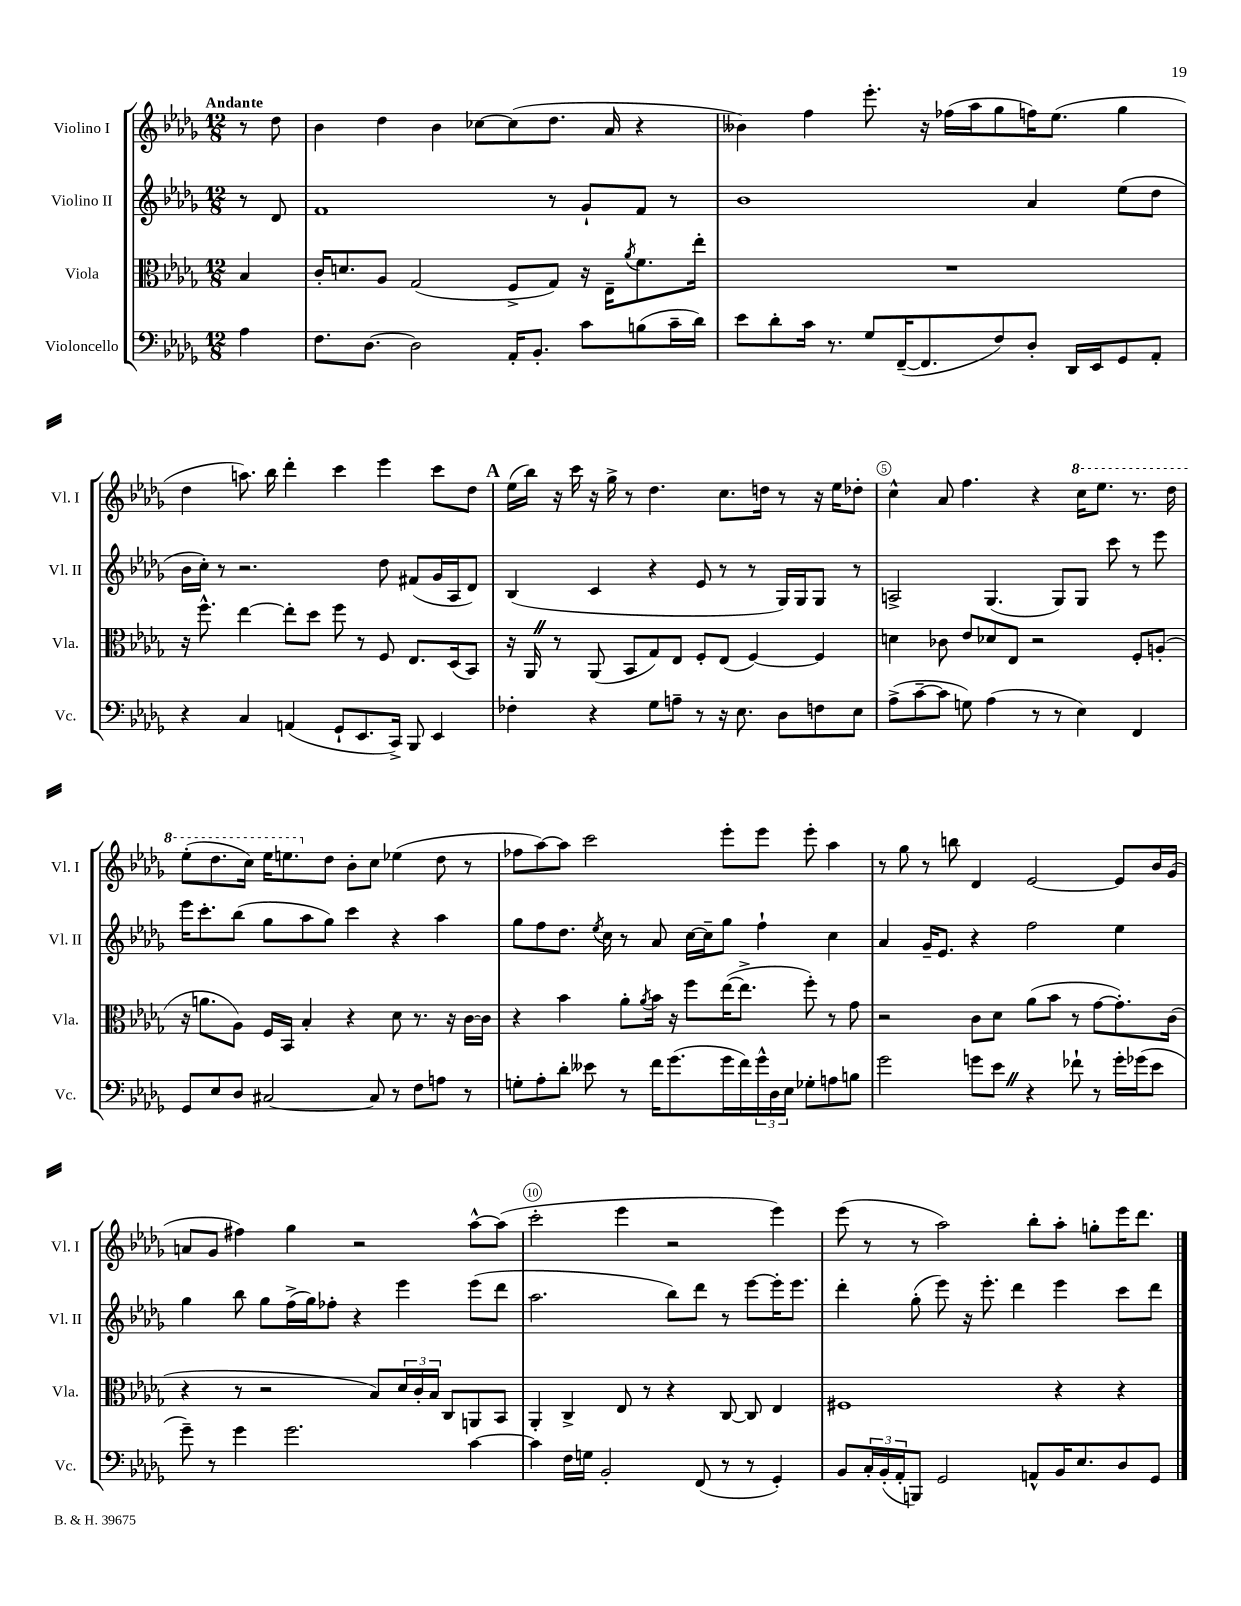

**kern	**kern	**kern	**kern
*staff4	*staff3	*staff2	*staff1
*clefF4	*clefC3	*clefG2	*clefG2
*k[b-e-a-d-g-]	*k[b-e-a-d-g-]	*k[b-e-a-d-g-]	*k[b-e-a-d-g-]
*M12/8	*M12/8	*M12/8	*M12/8
4A-	4B-	8r	8r
.	.	8d-	8dd-
=	=	=	=
8.F	16c'	1f	4b-
.	8.d	.	.
[8.D-	.	.	.
.	8A-	.	4dd-
2D-]	(2G-	.	.
.	.	.	4b-
.	.	.	[8cc-
16AA-'	8F^	.	(8cc-]
8.BB-'	.	.	.
.	8G-)	8r	8.dd-
8c	16r	8g-`	.
.	16E-~	.	16a-
.	8qa-	.	.
(8B	8.f	8f	4r
16c~	.	8r	.
16d-)	16ee-'	.	.
=	=	=	=
8e-	1.r	1b-	4b--)
8d-'	.	.	.
16c	.	.	4ff
8.r	.	.	.
8G-	.	.	8.eee-'
([16FF~	.	.	.
8.FF]	.	.	16r
.	.	.	(16ff-
.	.	.	16aa-
8F)	.	.	8gg-
8D-'	.	4a-	16ff)
.	.	.	(8.ee-
16DD-	.	.	.
16EE-	.	.	.
8GG-	.	(8ee-	4gg-
8AA-'	.	8dd-	.
=	=	=	=
4r	16r	16b-	4dd-
.	8.ff^^	16cc')	.
.	.	8r	.
4C	[4ee-	2.r	8.aa)
.	.	.	16bb-
(4AA	8ee-']	.	4ddd-'
.	8dd-	.	.
8GG-`	8ff	.	4ccc
8.EE-	8r	.	.
.	8F	8dd-	4eee-
16CC^)	.	.	.
8BBB-	8.E-	(8f#	.
4EE-	.	16g-	8ccc
.	(16D-	16A-	.
.	8BB-)	8d-)	8dd-
=	=	=	=
4F-'	16r	(4B-	(16ee-
.	16AA-	.	16bb-)
.	8r	.	16r
.	.	.	16ccc
4r	(8AA-	4c	16r
.	.	.	16gg-^
.	8BB-	.	8r
8G-	8G-)	4r	4.dd-
8A~	8E-	.	.
8r	8F'	8e-	.
16r	(8E-	8r	8.cc
8.E-	.	.	.
.	[4F)	8r	.
.	.	.	16dd
8D-	.	16G-)	8r
.	.	16G-	.
8F	4F]	8G-	16r
.	.	.	16ee-
8E-	.	8r	8dd-'
=	=	=	=
(8A-^	4d	2A^	4cc^^
[8c~	.	.	.
8c]	8c-	.	8a-
8G)	8e-	.	4.ff
(4A-	8d-	(4.G-	.
.	8E-	.	.
8r	2r	.	4r
8r	.	8G-)	.
4E-)	.	8G-	16ccc
.	.	.	8.eee-
.	.	8ccc	.
4FF	8F'	8r	8.r
.	(8A'	8eee-	.
.	.	.	16ddd-
=	=	=	=
8GG-	16r	16eee-	(8eee-'
.	8.a	8.ccc'	.
8E-	.	.	8.ddd-
8D-	8A-)	(8bb-	.
.	.	.	16ccc)
[2C#	16F	8gg-	16eee-
.	16BB-	.	8.eee
.	4B-'	8aa-	.
.	.	8gg-)	8dd-
.	4r	4ccc	8b-'
8C#]	.	.	8cc
8r	8d-	4r	(4ee-
8F	8.r	.	.
8A	.	4aa-	8dd-
.	16r	.	.
8r	[16c	.	8r
.	16c]	.	.
=	=	=	=
8G'	4r	8gg-	8ff-
8A-'	.	8ff	[8aa-)
8d-'	4b-	8.dd-	8aa-]
8e--	.	.	2ccc
.	.	8qee-	.
.	.	16cc	.
8r	8a-'	8r	.
.	8qa-	.	.
16f	16b-	8a-	.
(8.g-	16r	.	.
.	8ff	[16cc	.
.	.	16cc~]	.
16g-	([16ee-	8gg-	8eee-'
16f)	8.ee-^]	.	.
24g-^^	.	4ff`	8eee-
24D-	.	.	.
24E-	.	.	.
8G-'	8ff')	.	8eee-'
8A	8r	4cc	4aa-
8B	8g-	.	.
=	=	=	=
2g-	2r	4a-	8r
.	.	.	8gg-
.	.	16g-~	8r
.	.	8.e-	.
.	.	.	8bb
8g	8c	4r	4d-
8e-	8d-	.	.
4r	(8a-	2ff	[2e-
.	8b-	.	.
8f-`	8r	.	.
8r	[8g-	.	.
16g'	8.g-'])	4ee-	8e-]
(16g-	.	.	.
8e-	.	.	16b-
.	(16c	.	(16g-
=	=	=	=
8g-~)	4r	4gg-	8a
8r	.	.	8g-
4g-	8r	8bb-	4ff#)
.	2r	8gg-	.
2.g-	.	(16ff^	4gg-
.	.	16gg-)	.
.	.	8ff-'	.
.	.	4r	2r
.	8B-)	.	.
.	24d-	4eee-	.
.	24c'	.	.
.	24B-	.	.
.	8C	.	.
[4c	8AA	(8eee-	[8aa-^^
.	8BB-	8ddd-	(8aa-]
=	=	=	=
4c]	4AA-'	2.aa-	2ccc'
16F	4C^	.	.
16G	.	.	.
2BB-'	.	.	.
.	8E-	.	4eee-
.	8r	.	.
.	4r	8bb-)	2r
(8FF	.	8ddd-	.
8r	[8C	8r	.
8r	8C]	[8eee-	.
4GG-')	4E-	16eee-']	4eee-)
.	.	8.eee-	.
=	=	=	=
8BB-	1F#	4ddd-'	(8eee-
24C'	.	.	8r
(24BB-'	.	.	.
24AA-'	.	.	.
8BBB)	.	(8gg-'	8r
2GG-	.	8eee-)	2aa-)
.	.	16r	.
.	.	8.eee-'	.
.	.	4ddd-	.
8AA^^	.	.	8bb-'
16BB-	4r	4eee-	8aa-'
8.E-	.	.	.
.	.	.	8gg'
8D-	4r	8ccc	16eee-
.	.	.	8.ddd-
8GG-	.	8ddd-	.
==	==	==	==
*-	*-	*-	*-
